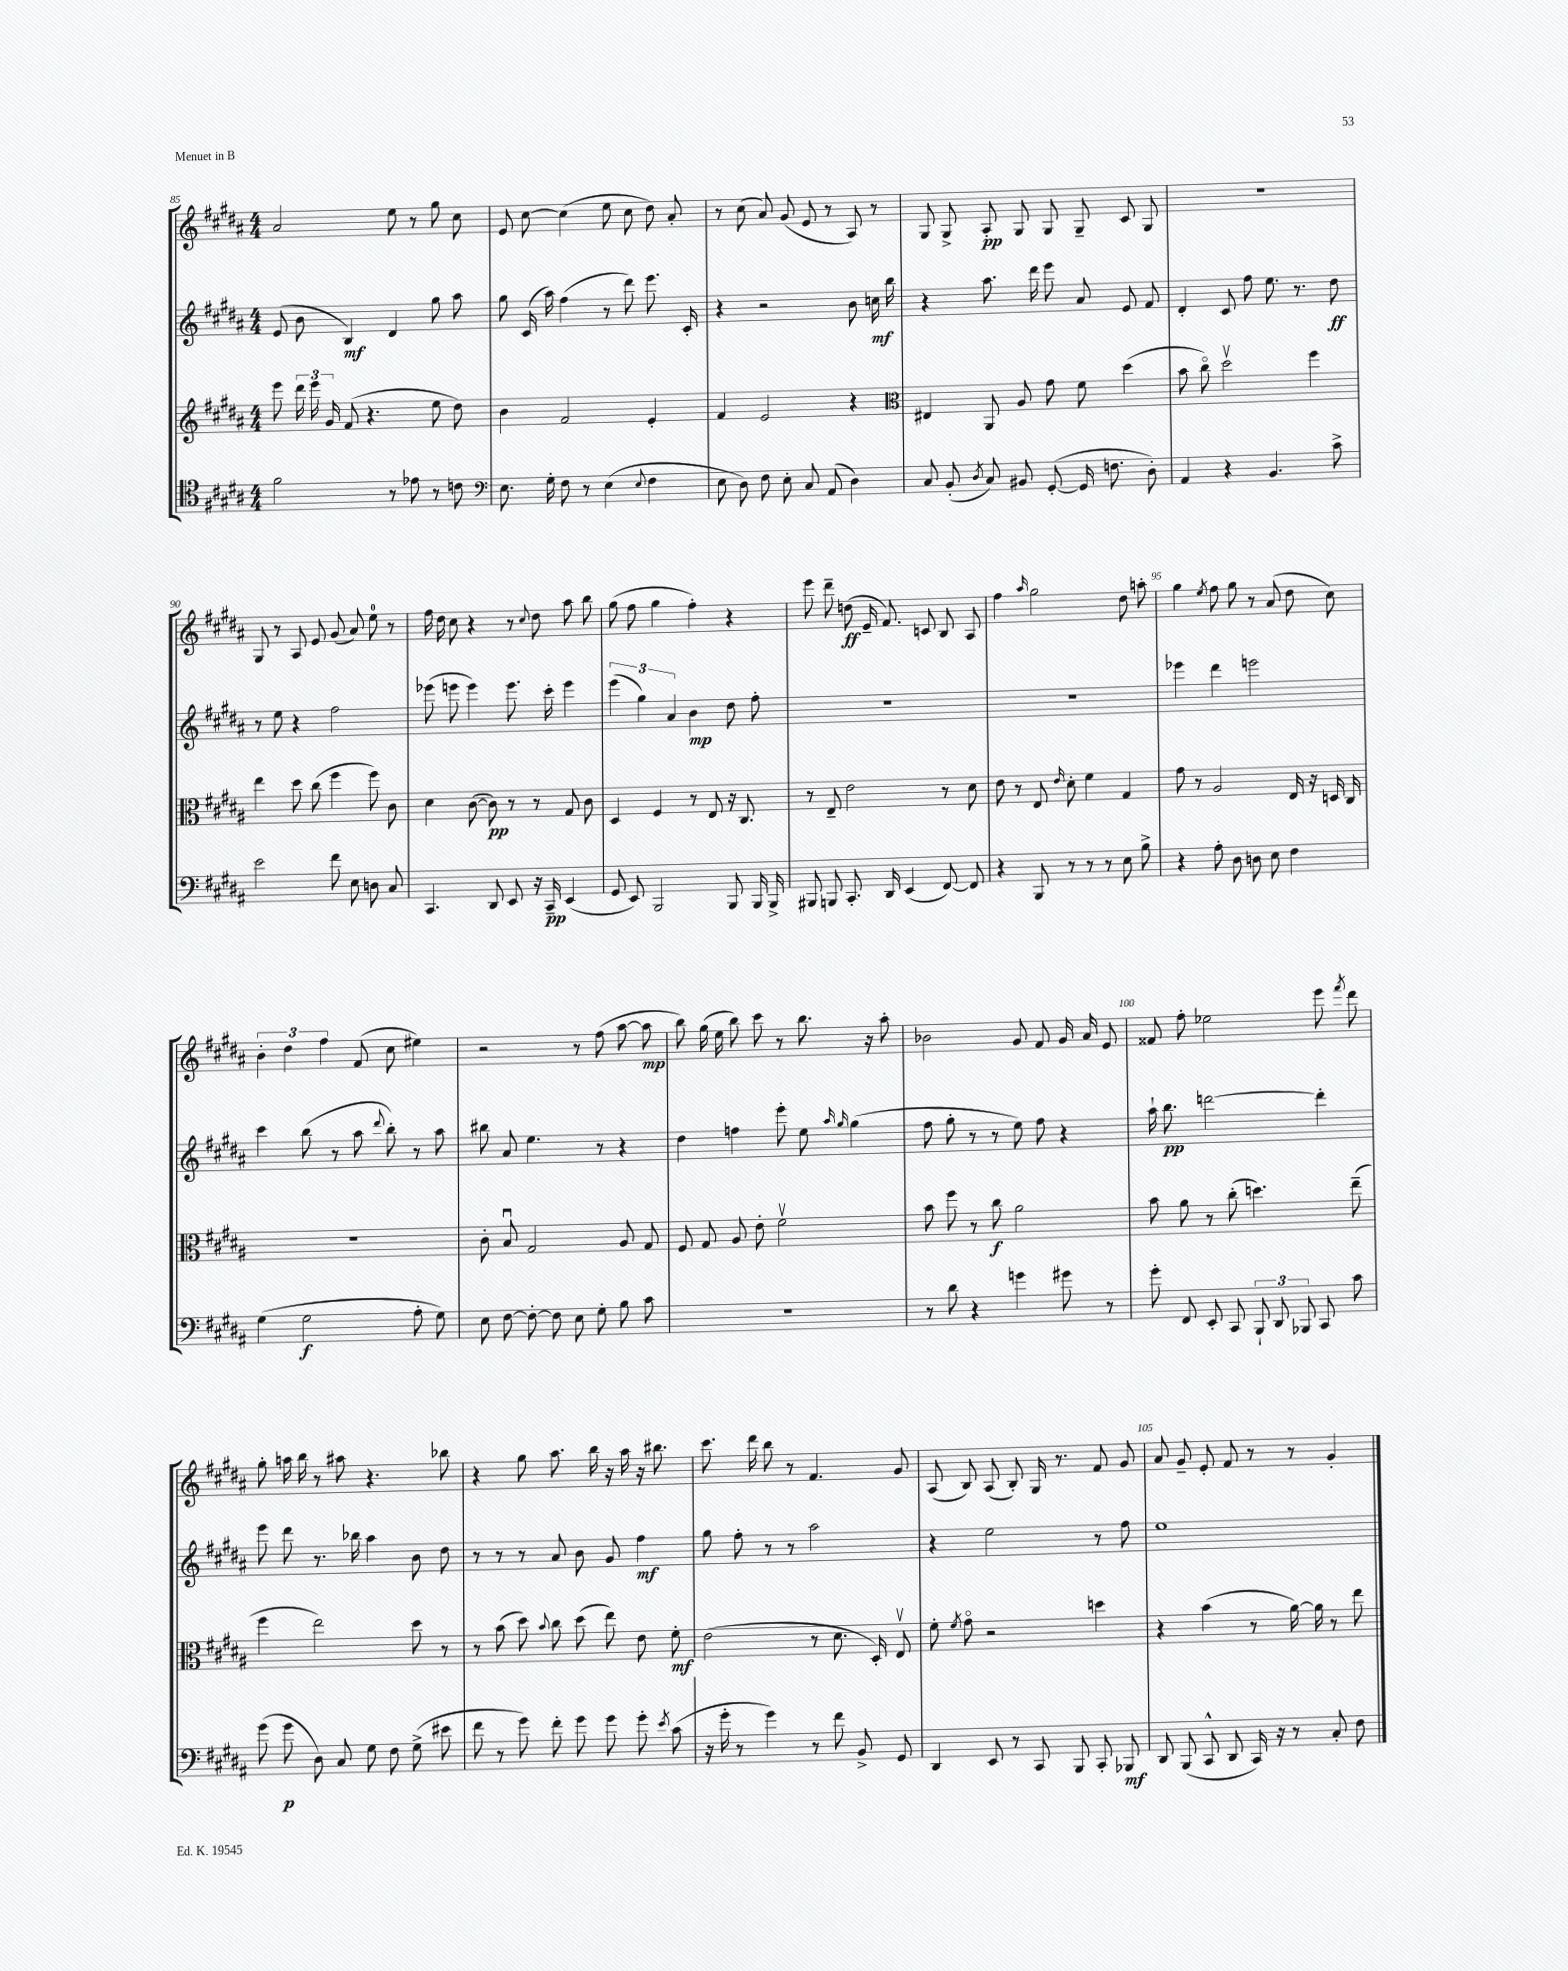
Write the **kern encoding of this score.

**kern	**dynam	**kern	**dynam	**kern	**dynam	**kern	**dynam
*part4	*part4	*part3	*part3	*part2	*part2	*part1	*part1
*staff4	*staff4	*staff3	*staff3	*staff2	*staff2	*staff1	*staff1
*clefC4	*	*clefG2	*	*clefG2	*	*clefG2	*
*k[f#c#g#d#a#]	*	*k[f#c#g#d#a#]	*	*k[f#c#g#d#a#]	*	*k[f#c#g#d#a#]	*
*M4/4	*	*M4/4	*	*M4/4	*	*M4/4	*
=85	=85	=85	=85	=85	=85	=85	=85
2f#\	.	8eee\	.	(8e/	.	2a#/	.
.	.	24ddd#\	.	8b\	.	.	.
.	.	24eee\	.	.	.	.	.
.	.	24g#/	.	.	.	.	.
.	.	(8f#/	.	4B/)	mf	.	.
.	.	4.r	.	.	.	.	.
8r	.	.	.	4d#/	.	8ee\	.
8e-X\	.	.	.	.	.	8r	.
8r	.	8ee\	.	8gg#\	.	8gg#\	.
8cn\	.	8dd#\)	.	8aa#\	.	8cc#\	.
=86	=86	=86	=86	=86	=86	=86	=86
*clefF4	*	*	*	*	*	*	*
8.E\	.	4b\	.	8gg#\	.	8e/	.
.	.	.	.	(16c#/	.	[8cc#\	.
16G#'\	.	.	.	16aa#\)	.	.	.
8F#\	.	2f#/	.	(4ff#\	.	(4cc#\]	.
8r	.	.	.	.	.	.	.
(4E\	.	.	.	8r	.	8ee\	.
.	.	.	.	8ddd#\)	.	8cc#\	.
8qqE/	.	.	.	.	.	.	.
4F#\	.	4e'/	.	8.eee\	.	8dd#\)	.
.	.	.	.	.	.	8a#'/	.
.	.	.	.	16c#'/	.	.	.
=87	=87	=87	=87	=87	=87	=87	=87
8E\	.	4f#/	.	4r	.	8r	.
8D#\)	.	.	.	.	.	(8cc#\	.
8F#\	.	2e/	.	2r	.	8a#/)	.
8E'\	.	.	.	.	.	(8g#/	.
8C#/	.	.	.	.	.	8e/	.
(8AA#/	.	.	.	.	.	8r	.
4D#\)	.	4r	.	8b\	.	8A#/)	.
.	.	.	.	16ccn\	mf	8r	.
.	.	.	.	16bb\	.	.	.
=88	=88	=88	=88	=88	=88	=88	=88
*	*	*clefC3	*	*	*	*	*
8C#/	.	4E#X/	.	4r	.	8G#/	.
(8BB'/	.	.	.	.	.	8G#^/	.
8qD#/	.	.	.	.	.	.	.
8C#/)	.	8AA#/	.	8.aa#\	.	8A#'/	pp
8BB#X/	.	8A#/	.	.	.	8G#/	.
.	.	.	.	16ddd#\	.	.	.
([8GG#'/	.	8g#\	.	8eee\	.	8G#/	.
16GG#/]	.	8f#\	.	8a#/	.	8G#~/	.
8.Fn\	.	.	.	.	.	.	.
.	.	(4dd#\	.	8e/	.	8c#/	.
8D#'\)	.	.	.	8f#/	.	8G#/	.
=89	=89	=89	=89	=89	=89	=89	=89
4AA#/	.	8b\	.	4d#'/	.	1r	.
.	.	8cc#\)	.	.	.	.	.
4r	.	2dd#v\	.	8c#/	.	.	.
.	.	.	.	8ff#\	.	.	.
4.BB/	.	.	.	8.ee\	.	.	.
.	.	.	.	8.r	.	.	.
.	.	4ff#\	.	.	.	.	.
8c#^\	.	.	.	8dd#\	ff	.	.
!!LO:LB:g=z
=90	=90	=90	=90	=90	=90	=90	=90
2e\	.	4ee\	.	8r	.	8G#/	.
.	.	.	.	8ee\	.	8r	.
.	.	8dd#\	.	4r	.	8A#/	.
.	.	(8cc#\	.	.	.	8e/	.
8f#\	.	4ff#\	.	2ff#\	.	(8g#/	.
8E\	.	.	.	.	.	8a#/)	.
8Dn\	.	8ff#\)	.	.	.	8ee\	.
8C#/	.	8c#\	.	.	.	8r	.
=91	=91	=91	=91	=91	=91	=91	=91
4.CC#/	.	4d#\	.	(8eee-X\	.	16ff#\	.
.	.	.	.	.	.	16dd#\	.
.	.	.	.	8eeen\	.	8cc#\	.
.	.	([8c#\	.	4eee\)	.	4r	.
8DD#/	.	8c#\])	pp	.	.	.	.
8EE/	.	8r	.	8.eee\	.	8r	.
.	.	.	.	.	.	8qqcc#/	.
16r	.	8r	.	.	.	8dd#\	.
16CC#~/	pp	.	.	16ccc#'\	.	.	.
(4EE/	.	8G#/	.	4eee\	.	8aa#\	.
.	.	8c#\	.	.	.	8bb\	.
=92	=92	=92	=92	=92	=92	=92	=92
8GG#/	.	4D#/	.	(6eee\	.	(8gg#\	.
8EE/)	.	.	.	.	.	8ff#\	.
.	.	.	.	6gg#\)	.	.	.
2BBB/	.	4F#/	.	.	.	4gg#\	.
.	.	.	.	6a#/	.	.	.
.	.	8r	.	4b\	mp	4ff#'\)	.
.	.	8E/	.	.	.	.	.
8BBB/	.	16r	.	8dd#\	.	4r	.
.	.	8.C#/	.	.	.	.	.
16BBB/	.	.	.	8ff#'\	.	.	.
16BBB^/	.	.	.	.	.	.	.
=93	=93	=93	=93	=93	=93	=93	=93
8BBB#X/	.	8r	.	1r	.	8eee\	.
8BBBn/	.	8E~/	.	.	.	8ddd#~\	.
8.CC#'/	.	2e\	.	.	.	(8ddn\	ff
.	.	.	.	.	.	16e~/	.
16DD#/	.	.	.	.	.	8.f#/)	.
(4EE/	.	.	.	.	.	.	.
.	.	.	.	.	.	8cn/	.
[8FF#/)	.	8r	.	.	.	8B/	.
8FF#/]	.	8d#\	.	.	.	8A#/	.
=94	=94	=94	=94	=94	=94	=94	=94
4r	.	8e\	.	1r	.	4ff#\	.
.	.	8r	.	.	.	.	.
.	.	.	.	.	.	16qqaa#/	.
8BBB/	.	8E/	.	.	.	2gg#\	.
.	.	16qqe/	.	.	.	.	.
8r	.	8d#'\	.	.	.	.	.
8r	.	4f#\	.	.	.	.	.
8r	.	.	.	.	.	.	.
8E\	.	4G#/	.	.	.	8dd#\	.
8B^\	.	.	.	.	.	8aan'\	.
=95	=95	=95	=95	=95	=95	=95	=95
4r	.	8g#\	.	4eee-X\	.	4gg#\	.
.	.	8r	.	.	.	.	.
.	.	.	.	.	.	8qee/	.
8A#'\	.	2A#/	.	4ddd#\	.	8ff#\	.
8D#\	.	.	.	.	.	8gg#\	.
8Dn\	.	.	.	2eeen\	.	8r	.
8E\	.	.	.	.	.	(8a#/	.
4F#\	.	16E/	.	.	.	8dd#\	.
.	.	16r	.	.	.	.	.
.	.	16Dn/	.	.	.	8cc#\)	.
.	.	16C#/	.	.	.	.	.
!!LO:LB:g=z
=96	=96	=96	=96	=96	=96	=96	=96
(4G#\	.	1r	.	4ccc#\	.	6b'\	.
.	.	.	.	.	.	6dd#\	.
2G#\	f	.	.	(8bb\	.	.	.
.	.	.	.	.	.	6ff#\	.
.	.	.	.	8r	.	.	.
.	.	.	.	8aa#\	.	(8f#/	.
.	.	.	.	8qqddd#/	.	.	.
.	.	.	.	8bb'\)	.	8cc#\	.
8A#'\	.	.	.	8r	.	4ee#X\)	.
8G#\)	.	.	.	8aa#\	.	.	.
=97	=97	=97	=97	=97	=97	=97	=97
8E\	.	8c#'\	.	8bb#X\	.	2r	.
[8F#\	.	8Bu/	.	8a#/	.	.	.
8F#'\_	.	2G#/	.	4.ee\	.	.	.
8F#\]	.	.	.	.	.	.	.
8E\	.	.	.	.	.	8r	.
8G#'\	.	.	.	8r	.	(8ff#\	.
8B\	.	8A#/	.	4r	.	[8aa#\	.
8c#\	.	8G#/	.	.	.	8aa#\]	mp
=98	=98	=98	=98	=98	=98	=98	=98
1r	.	8F#/	.	4dd#\	.	8bb\)	.
.	.	8G#/	.	.	.	(16gg#\	.
.	.	.	.	.	.	16ee\	.
.	.	8A#/	.	4ffn\	.	8bb\)	.
.	.	8e'\	.	.	.	8ccc#\	.
.	.	2f#v\	.	8eee'\	.	8r	.
.	.	.	.	8ee\	.	8.bb\	.
.	.	.	.	16qqaa#/	.	.	.
.	.	.	.	16qqgg#/	.	.	.
.	.	.	.	(4gg#\	.	.	.
.	.	.	.	.	.	16r	.
.	.	.	.	.	.	8aa#'\	.
=99	=99	=99	=99	=99	=99	=99	=99
8r	.	8b\	.	8ff#\	.	2b-X\	.
8d#\	.	8ff#\	.	8gg#'\	.	.	.
4r	.	8r	.	8r	.	.	.
.	.	8cc#\	f	8r	.	.	.
4gn\	.	2a#\	.	8ee\)	.	8g#/	.
.	.	.	.	8ff#\	.	8f#/	.
8g#X\	.	.	.	4r	.	16g#/	.
.	.	.	.	.	.	16a#/	.
8r	.	.	.	.	.	8e/	.
=100	=100	=100	=100	=100	=100	=100	=100
8g#'\	.	8b\	.	16aa#`\	.	8f##X/	.
.	.	.	.	8.bb\	pp	.	.
8FF#/	.	8a#\	.	.	.	8ff#'\	.
8EE'/	.	8r	.	[2dddn\	.	2ee-X\	.
8CC#/	.	(8cc#'\	.	.	.	.	.
12BBB`/	.	4.ddn\)	.	.	.	.	.
12DD#/	.	.	.	.	.	.	.
12BBB-X/	.	.	.	.	.	.	.
8CC#/	.	.	.	4ddd'\]	.	8eee\	.
.	.	.	.	.	.	8qfff#/	.
8c#\	.	(8ee~\	.	.	.	8ddd#\	.
!!LO:LB:g=z
=101	=101	=101	=101	=101	=101	=101	=101
(8g#\	.	4ff#\	.	8eee\	.	8gg#'\	.
8g#\	p	.	.	8ddd#\	.	16aan\	.
.	.	.	.	.	.	16bb\	.
8D#\)	.	2ee\)	.	8.r	.	8r	.
8C#/	.	.	.	.	.	8aa#X\	.
.	.	.	.	16bb-X\	.	.	.
8G#\	.	.	.	4aa#\	.	4.r	.
8F#\	.	.	.	.	.	.	.
(8G#^\	.	8dd#\	.	8b\	.	.	.
8e#X\	.	8r	.	8dd#\	.	8bb-X\	.
=102	=102	=102	=102	=102	=102	=102	=102
8f#\	.	8r	.	8r	.	4r	.
8r	.	(8b\	.	8r	.	.	.
8g#\)	.	8dd#\)	.	8r	.	8gg#\	.
.	.	8qqb/	.	.	.	.	.
8f#'\	.	8cc#\	.	8a#/	.	8.aa#\	.
8g#\	.	(8dd#\	.	8b\	.	.	.
.	.	.	.	.	.	16bb\	.
8g#\	.	8ee\)	.	8g#/	.	16r	.
.	.	.	.	.	.	16aa#\	.
8g#'\	.	8e\	.	4ff#\	mf	16r	.
.	.	.	.	.	.	8.bb#X\	.
8qe/	.	.	.	.	.	.	.
(8c#\	.	8f#'\	mf	.	.	.	.
=103	=103	=103	=103	=103	=103	=103	=103
16r	.	(2e\	.	8gg#\	.	8.ccc#\	.
16g#'\	.	.	.	.	.	.	.
8r	.	.	.	8ff#'\	.	.	.
.	.	.	.	.	.	16ddd#\	.
4g#\)	.	.	.	8r	.	8bb\	.
.	.	.	.	8r	.	8r	.
8r	.	8r	.	2aa#\	.	4.f#/	.
8f#\	.	8.d#\	.	.	.	.	.
8BB^/	.	.	.	.	.	.	.
.	.	16D#'/)	.	.	.	.	.
8GG#/	.	8Ev/	.	.	.	8g#/	.
=104	=104	=104	=104	=104	=104	=104	=104
4DD#/	.	8f#'\	.	4r	.	(8A#/	.
.	.	8qf#/	.	.	.	.	.
.	.	8g#\	.	.	.	8B/)	.
8EE/	.	2r	.	2ee\	.	(8A#/	.
8r	.	.	.	.	.	8B'/)	.
8CC#/	.	.	.	.	.	16G#/	.
.	.	.	.	.	.	8.r	.
8BBB/	.	.	.	.	.	.	.
8CC#'/	.	4ddn\	.	8r	.	8f#/	.
8BBB-X/	mf	.	.	8ff#\	.	8g#/	.
=105	=105	=105	=105	=105	=105	=105	=105
8DD#/	.	4r	.	1ee	.	8a#/	.
(8BBB/	.	.	.	.	.	8g#~/	.
8CC#^^/	.	(4b\	.	.	.	8e'/	.
8DD#/	.	.	.	.	.	8f#/	.
16CC#/)	.	8r	.	.	.	8r	.
16r	.	.	.	.	.	.	.
8r	.	[16a#\)	.	.	.	8r	.
.	.	16a#\]	.	.	.	.	.
8C#'/	.	8r	.	.	.	4g#'/	.
8F#\	.	8ee\	.	.	.	.	.
==	==	==	==	==	==	==	==
*-	*-	*-	*-	*-	*-	*-	*-
